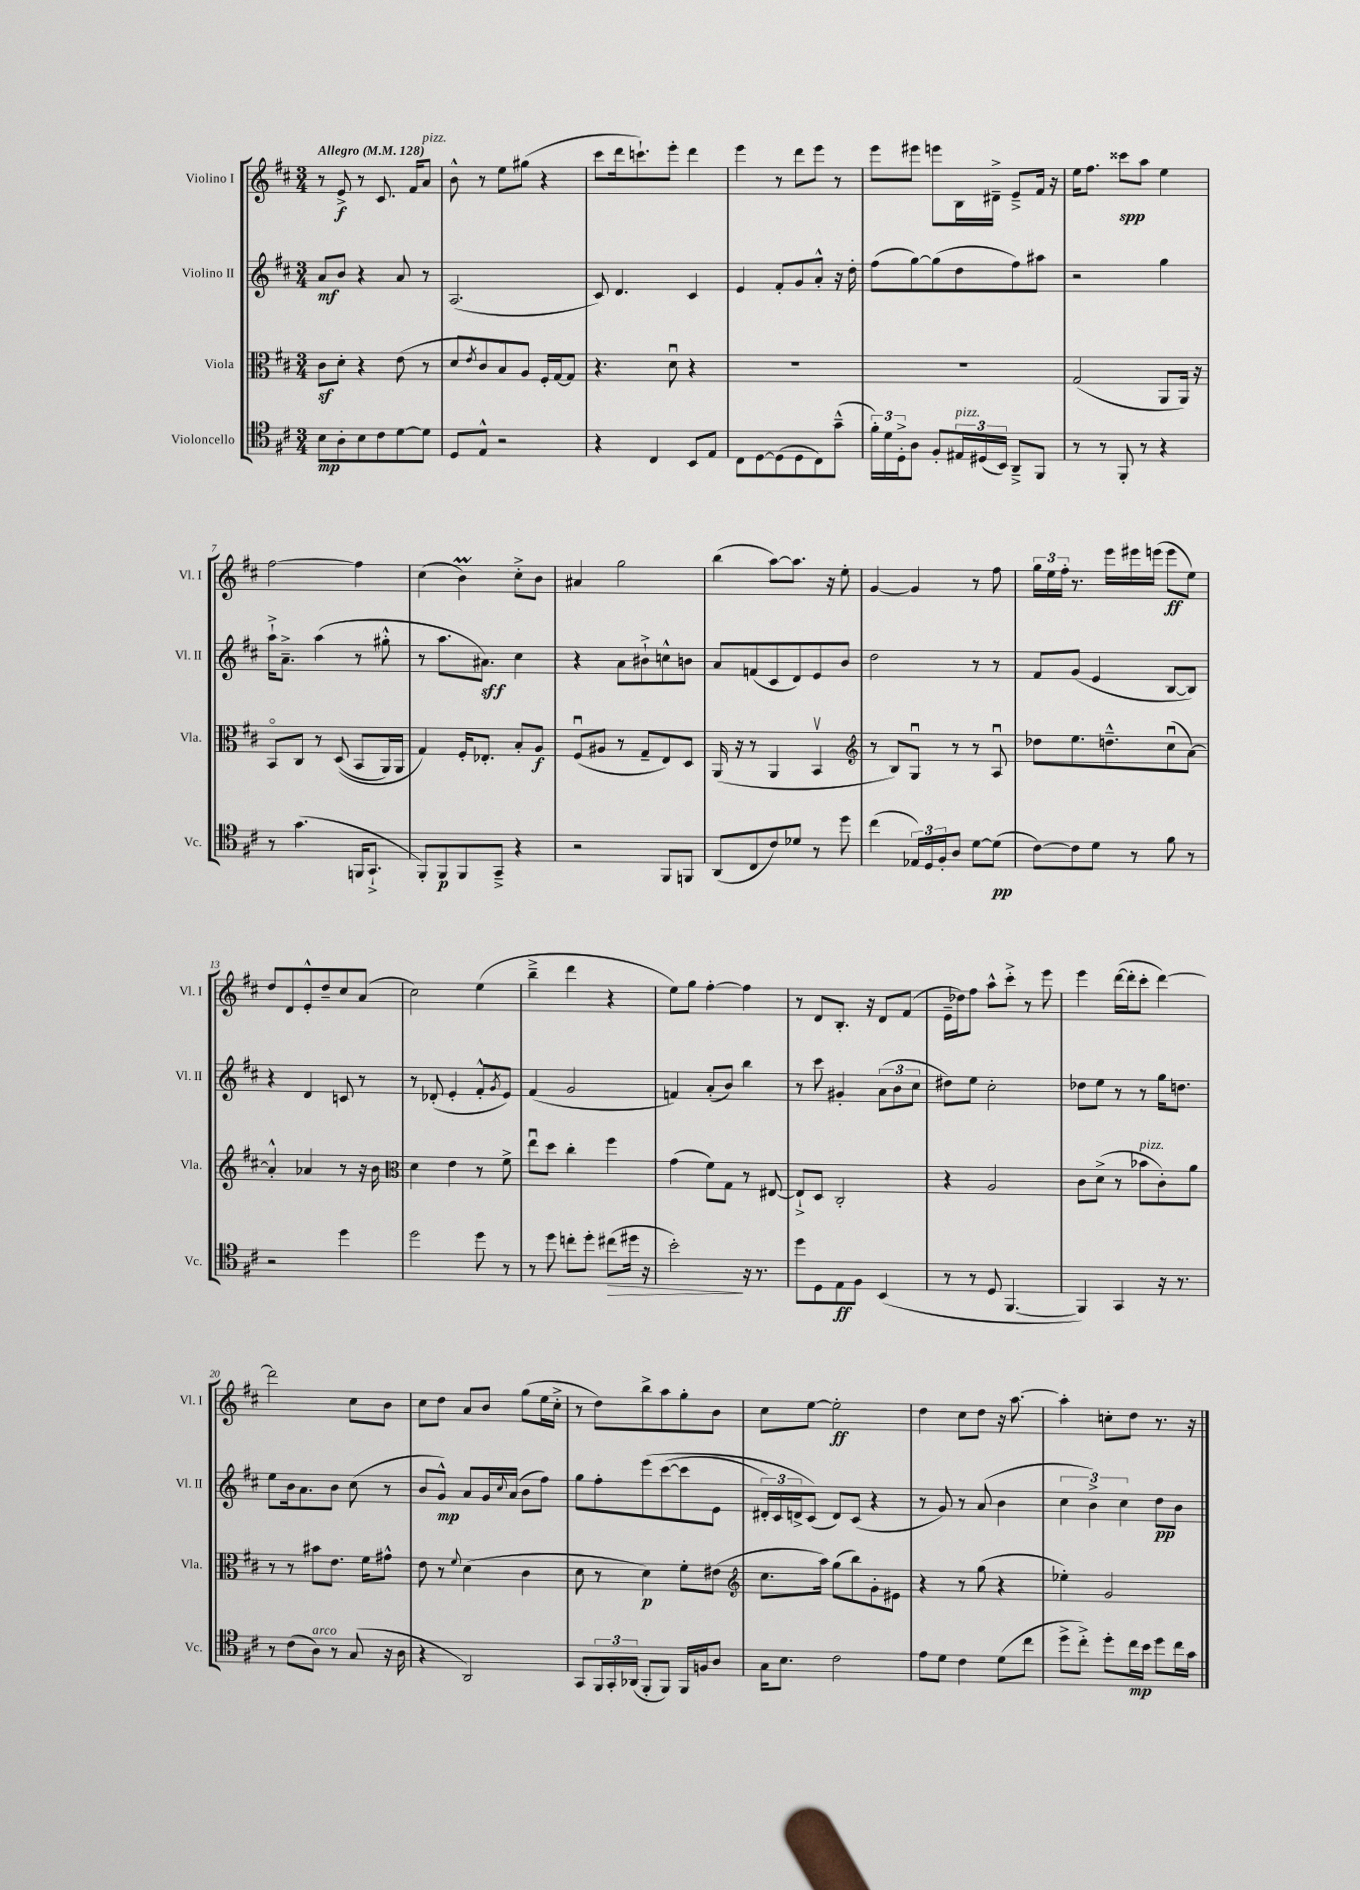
<<
\new StaffGroup <<
\new Staff = "s0" \with { instrumentName = "Violino I" shortInstrumentName = "Vl. I" } {
    \clef treble \key d \major \numericTimeSignature \time 3/4 \tempo "Allegro" 4 = 128
    r8 e'8->\f r8 cis'8. fis'16 a'8^\markup { \italic "pizz." } |
    b'8-^ r8 e''8 gis''8( r4 |
    cis'''8 d'''16 c'''8.-!) e'''8-. d'''4 |
    e'''4 r8 d'''8 e'''8 r8 |
    e'''8 eis'''8 e'''8 b16 dis'16---> e'8---> fis'16 r16 |
    e''16 fis''8. cisis'''8\spp a''8 e''4 |
    fis''2~ fis''4 |
    cis''4( b'4\prall) cis''8-.-> b'8 |
    ais'4 g''2 |
    b''4( a''8~) a''8. r16 e''8-. |
    g'4~ g'4 r8 fis''8 |
    \tuplet 3/2 { g''16 e''16 fis''16-. } r8. e'''16 eis'''16 e'''16( e'''8\ff e''8) |
    d''8 d'8 e'8-.-^ d''8-- cis''8 a'8( |
    cis''2) e''4( |
    b''4---> d'''4 r4 |
    e''8) g''8 fis''4~-. fis''4 |
    r8 d'8 b8.-. r16 d'8 fis'8( |
    e'16-- des''16) fis''8 a''8-^ cis'''8-.-> r8 e'''8 |
    e'''4 d'''16~( d'''16-. cis'''8-. d'''4~) |
    d'''2 cis''8 b'8 |
    cis''8 d''8 a'8 b'8 g''8( e''16 cis''16-.-> |
    r8 d''8) b''8-> a''8 g''8-. b'8 |
    cis''8 e''8~ e''2-.\ff |
    d''4 cis''8 d''8 r16 a''8.~ |
    a''4-. c''8-. d''8 r8. r16 \bar "|." |
}
\new Staff = "s1" \with { instrumentName = "Violino II" shortInstrumentName = "Vl. II" } {
    \clef treble \key d \major \numericTimeSignature \time 3/4
    a'8\mf b'8 r4 a'8 r8 |
    a2.( |
    cis'8) d'4. cis'4 |
    e'4 fis'8-. g'8 a'8-.-^ r16 d''16-. |
    fis''8( g''8~) g''8( d''8 fis''8) ais''8 |
    r2 g''4 |
    a''16-!-> a'8.---> a''4( r8 gis''8-.-^ |
    r8 a''8. ais'8.\sff) cis''4 |
    r4 a'8 bis'8-!-> c''8-^ b'8 |
    a'8 f'8( cis'8 d'8) e'8 b'8 |
    d''2 r8 r8 |
    fis'8 g'8( e'4 b8~ b8) |
    r4 d'4 c'8 r8 |
    r8 des'8-.( e'4-. fis'8-.-^ \acciaccatura { g'8 } e'8) |
    fis'4( g'2 |
    f'4) a'8-.( b'8) b''4 |
    r8 cis'''8 gis'4-. \tuplet 3/2 { a'8( b'8 cis''8 } |
    dis''8) e''8 cis''2-. |
    des''8 e''8 r8 r8 g''16 d''8. |
    e''8 b'16 a'8. b'8 cis''8( r8 |
    b'8 g'8-^\mp) a'8 g'16 \appoggiatura { cis''8 } a'16( b'8 fis''8) |
    g''8 fis''8-. e'''8\( cis'''8~( cis'''8 e'8 |
    \tuplet 3/2 { dis'16-.) cis'16 d'16-> } cis'8(\) d'8) cis'8( r4 |
    r8 g'8) r8 a'8( b'4 |
    \tuplet 3/2 { cis''4 b'4->) cis''4 } d''8\pp b'8 \bar "|." |
}
\new Staff = "s2" \with { instrumentName = "Viola" shortInstrumentName = "Vla." } {
    \clef alto \key d \major \numericTimeSignature \time 3/4
    cis'8\sf d'8-. r4 e'8( r8 |
    d'8 \acciaccatura { e'8 } cis'8 b8) a8 fis16-. g16~ g8 |
    r4. d'8\downbow r4 |
    R2. |
    R2. |
    g2( a,8 a,16) r16 |
    b,8\flageolet cis8 r8 d8(\( b,8 a,16) a,16 |
    g4\) fis16-. ees8.-. b8-. a8\f |
    fis8\downbow( ais8 r8 g8-- e8) d8 |
    a,16( r16 r8 a,4 b,4\upbow |
    \clef treble r8 b8) g8\downbow r8 r8 a8\downbow |
    des''8 e''8. d''8.---^ cis''8\downbow( a'8~) |
    a'4-.-^ aes'4 r8 r16 b'16 |
    \clef alto d'4 e'4 r8 fis'8-> |
    e''8\downbow d''8 cis''4-. fis''4 |
    g'4( fis'8) g8 r8 eis8~ |
    eis8-!-> d8 cis2-. |
    r4 a2 |
    cis'8 d'8->( r8 bes'8^\markup { \italic "pizz." } cis'8-.) a'8 |
    r8 r8 bis'8 e'8. fis'16 gis'8-^ |
    e'8 r8 \appoggiatura { fis'8 } d'4( cis'4 |
    d'8 r8 d'4\p) fis'8-. eis'8( |
    \clef treble cis''8. a''16) g''8( b''8) g'8-. eis'8 |
    r4 r8 g''8( r4 |
    ees''4-.) g'2 \bar "|." |
}
\new Staff = "s3" \with { instrumentName = "Violoncello" shortInstrumentName = "Vc." } {
    \clef tenor \key d \major \numericTimeSignature \time 3/4
    b8\mp a8-. b8 cis'8 d'8~ d'8 |
    d8 e8-^ r2 |
    r4 cis4 b,8 e8 |
    cis8 d8~ d8( d8 cis8) g'8---^( |
    \tuplet 3/2 { fis'16-.) d'16 d16-.-> } a8 fis8-. \tuplet 3/2 { eis16^\markup { \italic "pizz." } dis16( b,16) } a,8---> fis,8 |
    r8 r8 fis,8-. r8 r4 |
    r8 g'4.( f,16 g,8.-!-> |
    fis,8-.) fis,8\p fis,8 g,8---> r4 |
    r2 fis,8 f,8 |
    a,8( cis8 cis'8) des'8 r8 d''8 |
    cis''4( \tuplet 3/2 { ees16) d16 fis16-. } a8 d'8~ d'8\pp( |
    cis'8~) cis'8 d'8 r8 fis'8 r8 |
    r2 d''4 |
    d''2 d''8 r8 |
    r8 d''8 c''8-. d''8-. cis''8\>( dis''16 r16 |
    b'2-.\!) r16 r8. |
    d''8 d8 e8\ff fis8 b,4( |
    r8 r8 d8 fis,4.~ |
    fis,4) g,4 r16 r8. |
    r8 cis'8( a8^\markup { \italic "arco" }) r8 g8( r16 a16 |
    r4 a,2) |
    g,8 \tuplet 3/2 { fis,16 g,16-. aes,16( } fis,8-. fis,8) fis,16 f16 a8 |
    g16 b8. cis'2 |
    e'8 d'8 cis'4 d'8( cis''8 |
    d''8-> cis''8-.->) d''8-. cis''16\mp b'16 d''8 cis''16 g'16 \bar "|." |
}
>>
>>
